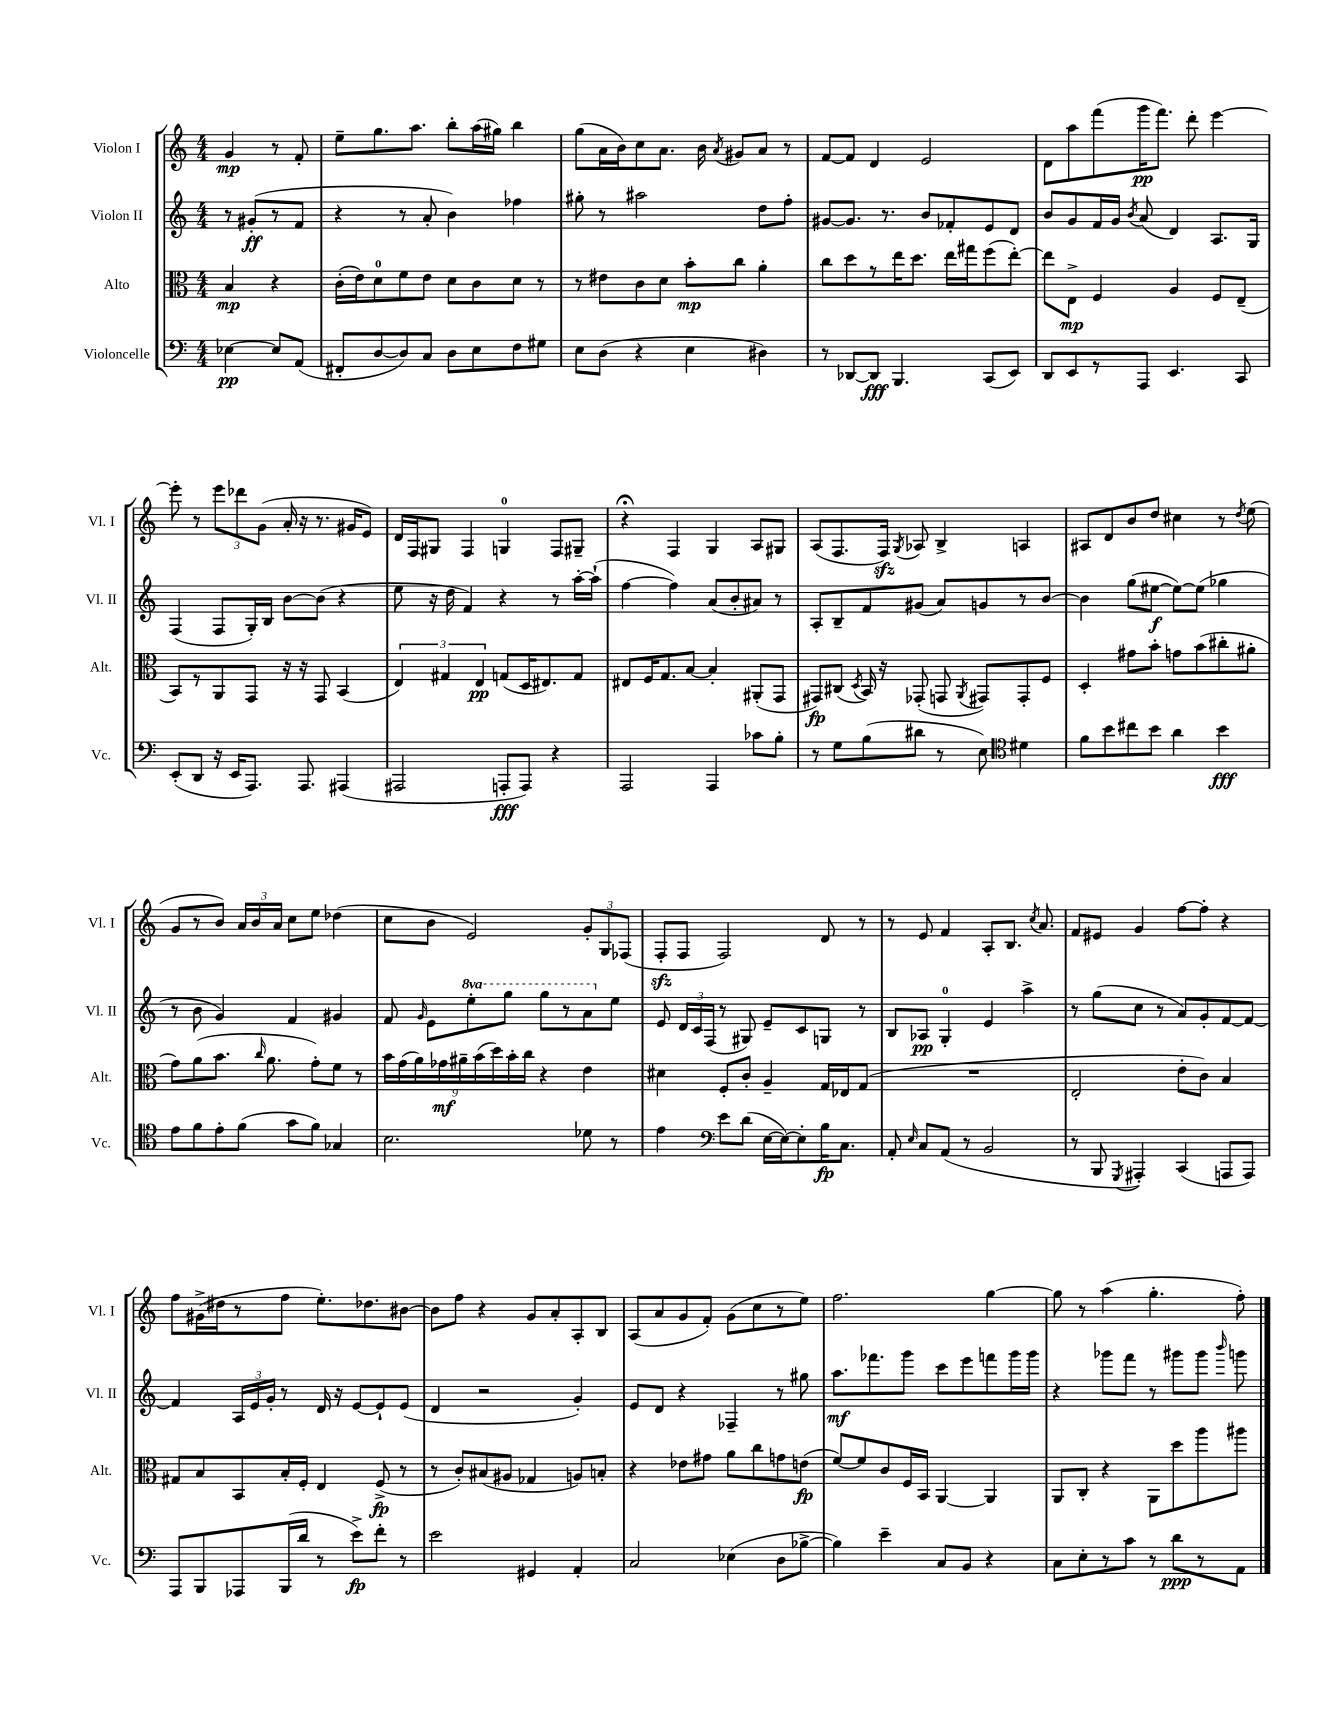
<<
\new StaffGroup <<
\new Staff = "s0" \with { instrumentName = "Violon I" shortInstrumentName = "Vl. I" } {
    \clef treble \key c \major \numericTimeSignature \time 4/4 \partial 2
    \autoBeamOff g'4\mp r8 f'8-. |
    e''8[-- g''8. a''8.] b''8[-. a''16( gis''16]) b''4 |
    g''8[( a'16 b'16) c''8 a'8.] b'16 \acciaccatura { a'8 } gis'8[ a'8] r8 |
    f'8[~ f'8] d'4 e'2 |
    d'8[ a''8 f'''8( g'''16\pp f'''8.]) d'''8-. e'''4~ |
    e'''8-. r8 \tuplet 3/2 { e'''8[ des'''8 g'8]( } a'16-. r16 r8. gis'16[ e'8]) |
    d'16[ f16 gis8] f4 g4-0 f8[ gis8]-- |
    r4\fermata f4 g4 a8[ gis8] |
    a8[( f8. f16]\sfz) \acciaccatura { g8 } aes8 b4-> a4 |
    ais8[ d'8 b'8 d''8] cis''4 r8 \acciaccatura { d''8 } e''8( |
    g'8[ r8 b'8]) \tuplet 3/2 { a'16[ b'16 a'16] } c''8[ e''8] des''4( |
    c''8[ b'8] e'2) \tuplet 3/2 { g'8[-. g8 fes8]( } |
    f8[-.\sfz f8] f2) d'8 r8 |
    r8 e'8 f'4 a8[-. b8.] \acciaccatura { c''8 } a'8. |
    f'8[ eis'8] g'4 f''8[~ f''8]-. r4 |
    f''8[ gis'16->( dis''16 r8 f''8] e''8.[-.) des''8. bis'8]~ |
    bis'8[ f''8] r4 g'8[ a'8-. a8-. b8] |
    a8[( a'8 g'8 f'8]-.) g'8[( c''8 r8 e''8]) |
    f''2. g''4~ |
    g''8 r8 a''4( g''4.-. f''8-.) \bar "|." |
}
\new Staff = "s1" \with { instrumentName = "Violon II" shortInstrumentName = "Vl. II" } {
    \clef treble \key c \major \numericTimeSignature \time 4/4 \set Staff.ottavationMarkups = #ottavation-simple-ordinals \partial 2
    \autoBeamOff r8 gis'8[-.\ff( r8 f'8] |
    r4 r8 a'8-. b'4) fes''4 |
    gis''8-. r8 ais''2 d''8[ f''8]-. |
    gis'8[~ gis'8.] r8. b'8[ fes'8-. e'8 d'8] |
    b'8[ g'8 f'16 g'16] \acciaccatura { b'8 } a'8( d'4) a8.[ g16] |
    f4( f8[ g16-.) b16] b'8[~ b'8]( r4 |
    e''8 r16 d''16 f'4) r4 r8 a''16[~-. a''16]-!( |
    f''4~ f''4) a'8[( b'8-. ais'8]) r8 |
    a8[-. b8-- f'8 gis'8]( a'8[) g'8 r8 b'8]~ |
    b'4 g''8[( eis''8]~\f eis''8[~) eis''8]( ges''4 |
    r8 b'8 g'4) f'4 gis'4 |
    f'8 \grace { g'16 } e'8[ \ottava #1 e'''8-. g'''8] g'''8[ r8 a''8 \ottava #0 e''8] |
    e'8 \tuplet 3/2 { d'16[ c'16 f16]( } r8 gis8) e'8[-- c'8 g8] r8 |
    b8[ aes8]\pp g4-0-. e'4 a''4-> |
    r8 g''8[( c''8] r8 a'8[) g'8-. f'8~ f'8]~ |
    f'4 \tuplet 3/2 { a16[ e'16 g'16]-. } r8 d'16 r16 e'8[~ e'8-! e'8]( |
    d'4 r2 g'4-.) |
    e'8[ d'8] r4 fes4-- r8 gis''8 |
    a''8.[\mf fes'''8. g'''8] c'''8[ e'''8 f'''8 g'''16 g'''16] |
    r4 ges'''8[ f'''8] r8 gis'''8[ gis'''8] \grace { b'''16 } g'''8 \bar "|." |
}
\new Staff = "s2" \with { instrumentName = "Alto" shortInstrumentName = "Alt." } {
    \clef alto \key c \major \numericTimeSignature \time 4/4 \partial 2
    \autoBeamOff b4\mp r4 |
    c'16[-.( e'16) d'8-0 f'8 e'8] d'8[ c'8 d'8] r8 |
    r8 eis'8[ c'8 d'8] b'8[-.\mp c''8] a'4-. |
    c''8[ d''8 r8 e''16 d''8.] e''16[ gis''16 f''8( e''8]~-.) |
    e''8[ e8]->\mp f4 a4 f8[ e8]--( |
    b,8[) r8 a,8 g,8] r16 r16 g,8 b,4( |
    \tuplet 3/2 { e4) gis4 e4\pp } g8[( d16 eis8.) g8] |
    eis8[ f16 g8. b8]~ b4-. ais,8[-.( g,8] |
    gis,8[\fp) cis8]( \acciaccatura { d8 } b,16) r16 ges,8-.( g,8 \acciaccatura { a,8 } gis,8[) gis,8-. f8] |
    d4-. gis'8[ b'8]-. g'8[ b'8( cis''8-. ais'8]-. |
    g'8[) a'8( b'8.] \grace { c''16 } a'8. g'8[-.) f'8] r8 |
    \tuplet 9/8 { b'16[ g'16( a'16) ges'16\mf ais'16-- b'16( d''16) b'16-. c''16] } r4 e'4 |
    dis'4 f8[-. c'8]-. a4-- g16[ ees16 g8]( |
    R1 |
    e2-. e'8[-. c'8]) b4 |
    gis8[ b8 b,8 b16-. f16]-. e4 f8->\fp( r8 |
    r8 c'8[-.) bis8( ais8] ges4 a8[) b8]-. |
    r4 ees'8[ gis'8] a'8[ c''8 g'8 e'8]\fp( |
    f'8[~) f'8 c'8 f16 b,16] a,4~ a,4 |
    a,8[ c8]-. r4 a,8[ d''8 a''8 ais''8] \bar "|." |
}
\new Staff = "s3" \with { instrumentName = "Violoncelle" shortInstrumentName = "Vc." } {
    \clef bass \key c \major \numericTimeSignature \time 4/4 \partial 2
    \autoBeamOff ees4~\pp ees8[ a,8]( |
    fis,8[-. d8~ d8) c8] d8[ e8 f8 gis8] |
    e8[ d8]( r4 e4 dis4) |
    r8 des,8[~ des,8]\fff b,,4. c,8[( e,8]) |
    d,8[ e,8 r8 a,,8] e,4. c,8 |
    e,8[-.( d,8] r16 e,16[ a,,8.]) a,,8. ais,,4( |
    ais,,2 a,,8[-.\fff a,,8]) r4 |
    a,,2 a,,4 ces'8[ b8]-. |
    r8 g8[ b8( dis'8] r8 e8) \clef tenor dis'4 |
    f'8[ b'8 cis''8 b'8] a'4 b'4\fff |
    e'8[ f'8 e'8-. f'8]( g'8[ f'8]) ges4 |
    b2. des'8 r8 |
    e'4 \clef bass e'8[ d'8]( e16[~ e16~) e8-. b16\fp c8.] |
    a,8-. \grace { e16 } c8[ a,8]( r8 b,2 |
    r8 b,,8 \acciaccatura { g,,8 } ais,,4-.) c,4( a,,8[ a,,8]) |
    a,,8[ b,,8 aes,,8 b,,16( d'16] r8 e'8[->\fp) f'8]-. r8 |
    e'2 gis,4 a,4-. |
    c2 ees4( d8[ bes8]~-> |
    bes4) e'4-- c8[ b,8] r4 |
    c8[ e8-. r8 c'8] r8 d'8[\ppp r8 a,8] \bar "|." |
}
>>
>>
\layout { \context { \Score \remove "Bar_number_engraver" } }
